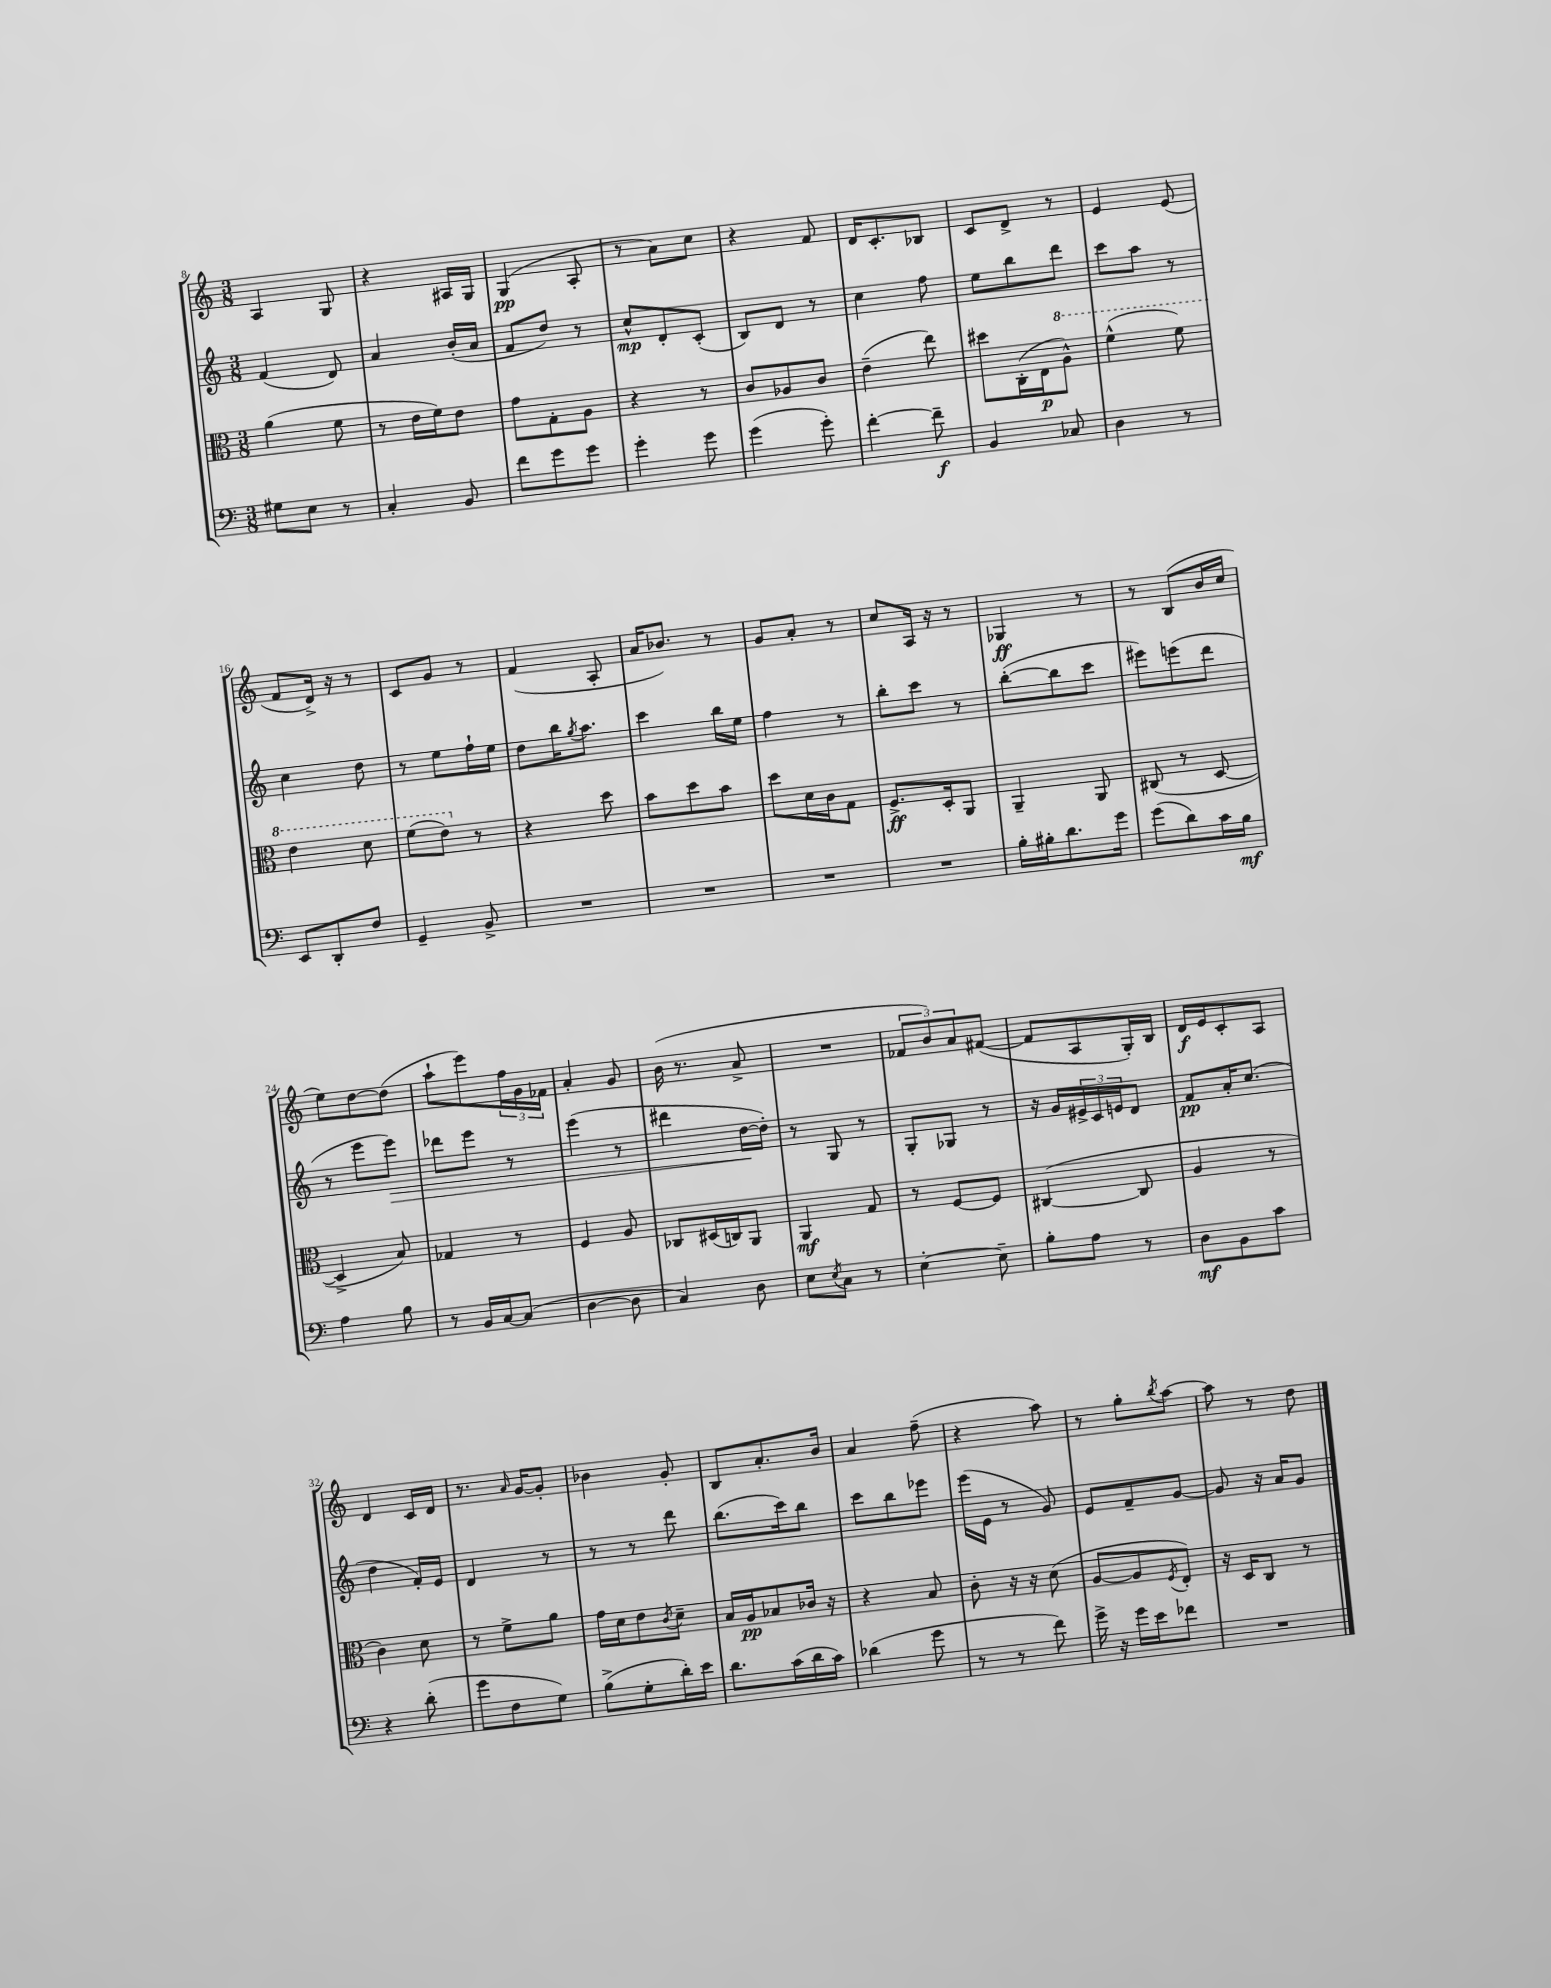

**kern	**dynam	**kern	**dynam	**kern	**dynam	**kern	**dynam
*part4	*part4	*part3	*part3	*part2	*part2	*part1	*part1
*staff4	*staff4	*staff3	*staff3	*staff2	*staff2	*staff1	*staff1
*clefF4	*	*clefC3	*	*clefG2	*	*clefG2	*
*k[]	*	*k[]	*	*k[]	*	*k[]	*
*M3/8	*	*M3/8	*	*M3/8	*	*M3/8	*
=8	=8	=8	=8	=8	=8	=8	=8
8G#X\L	.	(4a\	.	(4f/	.	4A/	.
8E\J	.	.	.	.	.	.	.
8r	.	8f\	.	8d/)	.	8G/	.
=9	=9	=9	=9	=9	=9	=9	=9
4C'/	.	8r	.	4a/	.	4r	.
.	.	16e\LL	.	.	.	.	.
.	.	16f\J)	.	.	.	.	.
8BB/	.	8e\J	.	(16b'/LL	.	16A#X/LL	.
.	.	.	.	16a/JJ	.	16G/JJ	.
=10	=10	=10	=10	=10	=10	=10	=10
8f\L	.	8g\L	.	8f/L	.	(4G/	pp
8g\	.	8G'\	.	8dd/J)	.	.	.
8g\J	.	8A\J	.	8r	.	8A'/	.
=11	=11	=11	=11	=11	=11	=11	=11
4g'\	.	4r	.	8cc^^/L	mp	8r	.
.	.	.	.	8d'/	.	8a\L)	.
8g\	.	8r	.	(8c'/J	.	8cc\J	.
=12	=12	=12	=12	=12	=12	=12	=12
(4g\	.	8c/L	.	8B/L)	.	4r	.
.	.	8A-X/	.	8d/J	.	.	.
8g'\)	.	8c/J	.	8r	.	8f/	.
=13	=13	=13	=13	=13	=13	=13	=13
[4f'\	.	(4e~\	.	4cc\	.	16d/KL	.
.	.	.	.	.	.	8.c'/	.
8f~\]	f	8ee\)	.	8ff\	.	8B-X/J	.
=14	=14	=14	=14	=14	=14	=14	=14
4BB/	.	8dd#X\L	.	8ee\L	.	8c/L	.
.	.	(16C'\L	.	8bb\	.	8d^/J	.
.	.	16E\J	p	.	.	.	.
*	*	*8va	*	*	*	*	*
8C-X/	.	8a^^\J)	.	8ddd\J	.	8r	.
=15	=15	=15	=15	=15	=15	=15	=15
4D\	.	(4ff^^\	.	8ccc\L	.	4e/	.
.	.	.	.	8aa\J	.	.	.
8r	.	8ff\)	.	8r	.	(8e/	.
!!LO:LB:g=z
=16	=16	=16	=16	=16	=16	=16	=16
8EE/L	.	4ee\	.	4cc\	.	8f/L	.
8DD'/	.	.	.	.	.	16d^/Jk)	.
.	.	.	.	.	.	16r	.
8F/J	.	8dd\	.	8dd\	.	8r	.
=17	=17	=17	=17	=17	=17	=17	=17
4GG~/	.	(8ff\L	.	8r	.	8c/L	.
.	.	8ee\J)	.	8ee\L	.	8g/J	.
*	*	*X8va	*	*	*	*	*
8BB^/	.	8r	.	16ff`\L	.	8r	.
.	.	.	.	16ee\JJ	.	.	.
=18	=18	=18	=18	=18	=18	=18	=18
4.r	.	4r	.	8dd\L	.	(4f/	.
.	.	.	.	16bb\K	.	.	.
.	.	.	.	8qgg/	.	.	.
.	.	.	.	8.aa\J	.	.	.
.	.	8dd\	.	.	.	8A'/	.
=19	=19	=19	=19	=19	=19	=19	=19
4.r	.	8b\L	.	4ccc\	.	16a/KL	.
.	.	.	.	.	.	8.b-X/J)	.
.	.	8dd\	.	.	.	.	.
.	.	8b\J	.	16bb\LL	.	8r	.
.	.	.	.	16ee\JJ	.	.	.
=20	=20	=20	=20	=20	=20	=20	=20
4.r	.	8dd\L	.	4ff\	.	8g/L	.
.	.	16d\L	.	.	.	8a'/J	.
.	.	16c\J	.	.	.	.	.
.	.	8G\J	.	8r	.	8r	.
=21	=21	=21	=21	=21	=21	=21	=21
4.r	.	8.F^/L	ff	8bb'\L	.	8cc/L	.
.	.	.	.	8ccc\J	.	16A/Jk	.
.	.	16D'/k	.	.	.	16r	.
.	.	8AA/J	.	8r	.	8r	.
=22	=22	=22	=22	=22	=22	=22	=22
16B'\LL	.	4AA~/	.	([8bb'\L	.	4G-X/	ff
16B#X'\J	.	.	.	.	.	.	.
8.d\	.	.	.	8bb\]	.	.	.
.	.	8AA/	.	8ccc\J	.	8r	.
16g\Jk	.	.	.	.	.	.	.
=23	=23	=23	=23	=23	=23	=23	=23
(8g\L	.	(8C#X/	.	8eee#X\L)	.	8r	.
8d\)	.	8r	.	(8eeen\	.	(8B/L	.
16c\L	.	[8D/	.	8ddd\J	.	16b/L	.
16B\JJ	mf	.	.	.	.	16cc/JJ	.
!!LO:LB:g=z
=24	=24	=24	=24	=24	=24	=24	=24
4A\	.	4D^/]	.	8r	.	8ee\L)	.
.	.	.	.	8eee\L	.	[8dd\	.
!	!	!	!	!	!LO:HP:b	!	!
8B\	.	8B/)	.	8eee\J)	>	(8dd\J]	.
=25	=25	=25	=25	=25	=25	=25	=25
8r	.	4G-X/	.	8ddd-X\L	.	8aa`\L	.
16BB/LL	.	.	.	8eee\J	.	8eee\)	.
[16C/J	.	.	.	.	.	.	.
(8C/J]	.	8r	.	8r	.	24ff\L	.
.	.	.	.	.	.	24g\	.
.	.	.	.	.	.	24f-X\JJ	.
=26	=26	=26	=26	=26	=26	=26	=26
[4D\	.	4F/	.	(4eee\	.	4a'/	.
8D\]	.	8A/	.	8r	.	8g/	.
=27	=27	=27	=27	=27	=27	=27	=27
4C/)	.	8C-X/L	.	4ddd#X\	.	(16b\	.
.	.	.	.	.	.	8.r	.
.	.	(16D#X/L	.	.	.	.	.
.	.	16Cn/J)	.	.	.	.	.
8D\	.	8AA/J	.	[16dd\LL	.	8a^/	.
.	.	.	.	16dd'\JJ])	]	.	.
=28	=28	=28	=28	=28	=28	=28	=28
8E\L	.	4AA/	mf	8r	.	4.r	.
8qE/	.	.	.	.	.	.	.
8C\J	.	.	.	8G/	.	.	.
8r	.	8G/	.	8r	.	.	.
=29	=29	=29	=29	=29	=29	=29	=29
[4E'\	.	8r	.	8G'/L	.	12f-X/L	.
.	.	.	.	.	.	12b/)	.
.	.	[8F/L	.	8G-X/J	.	.	.
.	.	.	.	.	.	12a/	.
8E~\]	.	8F/J]	.	8r	.	([8f#X/J	.
=30	=30	=30	=30	=30	=30	=30	=30
8B'\L	.	([4C#X/	.	16r	.	8f#/L]	.
.	.	.	.	16g/LL	.	.	.
8A\J	.	.	.	24e#X^/	.	8A/	.
.	.	.	.	24c/	.	.	.
.	.	.	.	24en/J	.	.	.
8r	.	8C#/]	.	8d/J	.	16G'/L)	.
.	.	.	.	.	.	16B/JJ	.
=31	=31	=31	=31	=31	=31	=31	=31
8D\L	mf	4A/	.	8f/L	pp	16d/LL	f
.	.	.	.	.	.	16e/J	.
8BB\	.	.	.	16a'/K	.	8c'/	.
.	.	.	.	(8.cc/J	.	.	.
8c\J	.	8r	.	.	.	8A/J	.
!!LO:LB:g=z
=32	=32	=32	=32	=32	=32	=32	=32
4r	.	4c\)	.	4dd\	.	4d/	.
(8d'\	.	8d\	.	16f'/LL)	.	16c/LL	.
.	.	.	.	16e/JJ	.	16d/JJ	.
=33	=33	=33	=33	=33	=33	=33	=33
8g\L	.	8r	.	4d/	.	8.r	.
8F\	.	8f^\L	.	.	.	.	.
.	.	.	.	.	.	16qqa/	.
.	.	.	.	.	.	[16g/KL	.
8G\J)	.	8a\J	.	8r	.	8g'/J]	.
=34	=34	=34	=34	=34	=34	=34	=34
(8B^\L	.	16g\LL	.	8r	.	4b-X\	.
.	.	16d\J	.	.	.	.	.
8G'\	.	8e\	.	8r	.	.	.
.	.	8qc/	.	.	.	.	.
16d'\L)	.	8d~\J	.	8ddd\	.	8g'/	.
16e\JJ	.	.	.	.	.	.	.
=35	=35	=35	=35	=35	=35	=35	=35
8.d\L	.	16B/LL	.	(8.bb\L	.	8B/L	.
.	.	16A/J	pp	.	.	.	.
.	.	8B-X/	.	.	.	8.a'/	.
(16c\L	.	.	.	16ccc\k)	.	.	.
16d\	.	16c-X/Jk	.	8bb\J	.	.	.
16c\JJ)	.	16r	.	.	.	16b/Jk	.
=36	=36	=36	=36	=36	=36	=36	=36
(4d-X\	.	4r	.	8ccc\L	.	4a/	.
.	.	.	.	8bb\	.	.	.
8g\	.	8B/	.	8eee-X\J	.	(8ff~\	.
=37	=37	=37	=37	=37	=37	=37	=37
8r	.	8c'\	.	(16eee\LL	.	4r	.
.	.	.	.	16e\JJ	.	.	.
8r	.	16r	.	8r	.	.	.
.	.	16r	.	.	.	.	.
8f\)	.	(8d\	.	8g/)	.	8aa\)	.
=38	=38	=38	=38	=38	=38	=38	=38
16g^\	.	[8A/L	.	8e/L	.	8r	.
16r	.	.	.	.	.	.	.
16g\LL	.	8A/]	.	8f~/	.	8gg'\L	.
16e\J	.	.	.	.	.	.	.
.	.	8qF/	.	.	.	8qbb/	.
8f-X\J	.	8E'/J)	.	[8g/J	.	[8aa\J	.
=39	=39	=39	=39	=39	=39	=39	=39
4.r	.	16r	.	8g/]	.	8aa\]	.
.	.	16D/KL	.	.	.	.	.
.	.	8C/J	.	16r	.	8r	.
.	.	.	.	16a/KL	.	.	.
.	.	8r	.	8g/J	.	8dd\	.
==	==	==	==	==	==	==	==
*-	*-	*-	*-	*-	*-	*-	*-
